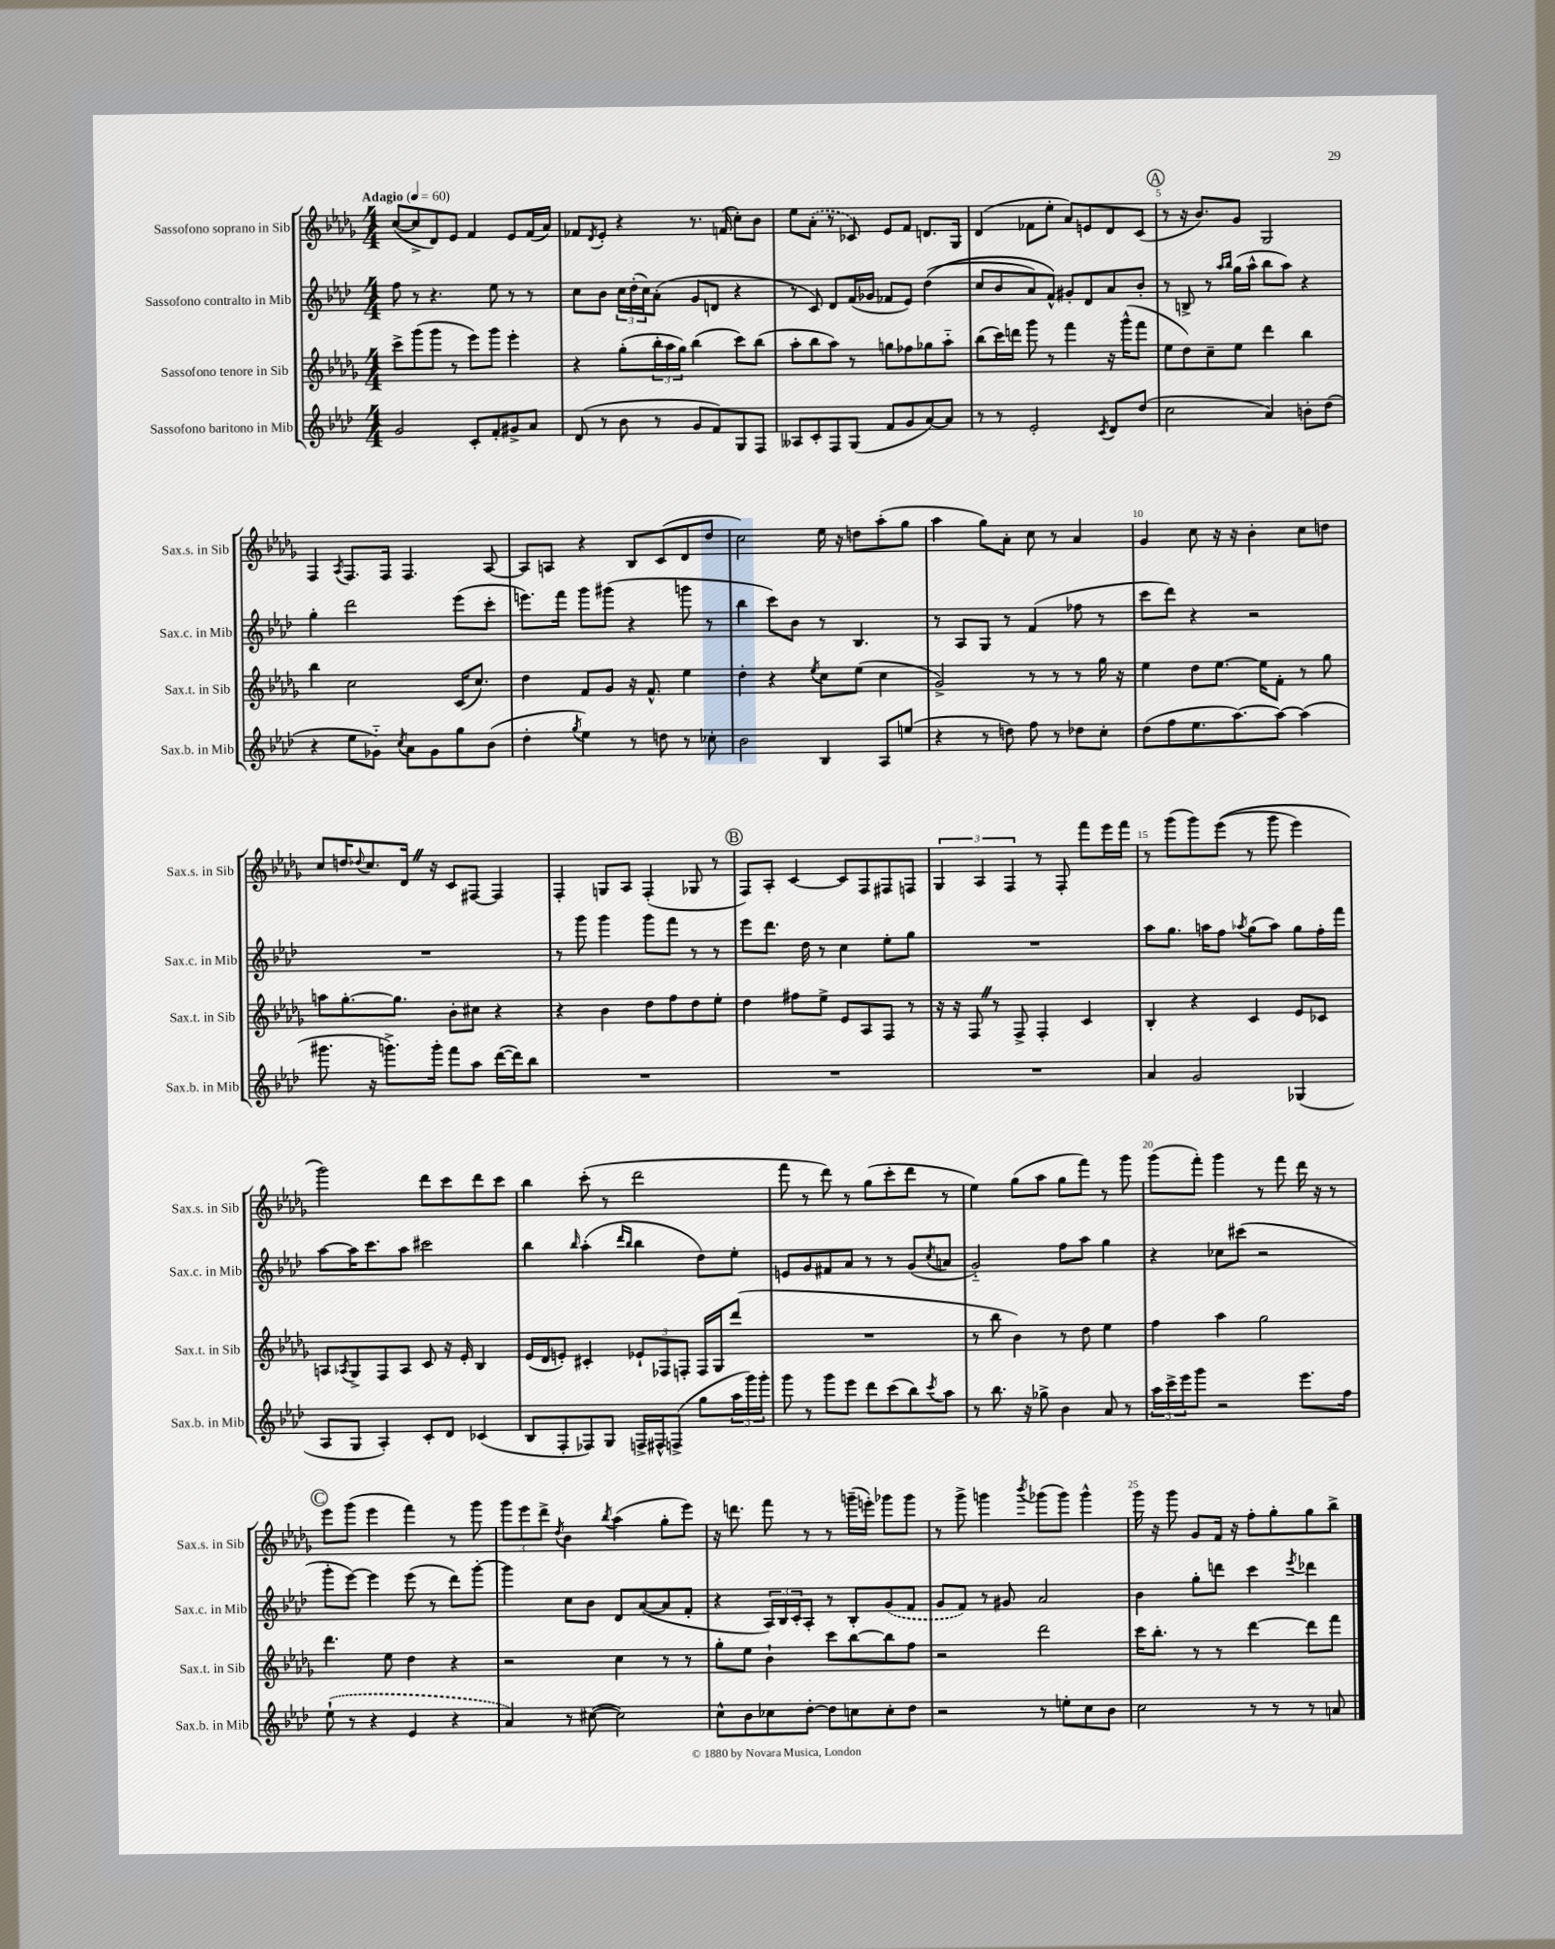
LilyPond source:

<<
\new StaffGroup <<
\new Staff = "s0" \with { instrumentName = "Sassofono soprano in Sib" shortInstrumentName = "Sax.s. in Sib" } {
    \clef treble \key des \major \numericTimeSignature \time 4/4 \tempo "Adagio" 4 = 60
    c''8~( c''8-> des'8) ees'8 f'4 ees'8 f'16( aes'16) |
    fes'8 \acciaccatura { des'8 } ees'8-. r4 r8. f'16( c''8-.) bes'8 |
    ees''8 \once \slurDashed aes'8-.( r8 ces'8) ees'8 f'8 d'8. ges16 |
    des'4( fes'8 ees''8-. aes'8) e'8 des'8 c'8( |
    \mark \markup { \circle "A" } r8 r16 bes'8.) ges'8 ges2 |
    f4 \acciaccatura { aes8 } f8. f16 f4. aes8~ |
    aes8 a8 r4 bes8 c'8( des'8 des''8 |
    c''2) ees''16 r16 d''8 aes''8-.( ges''8 |
    aes''4 ges''8) aes'8-. c''8 r8 aes'4 |
    ges'4 c''8 r16 r16 bes'4-. c''8 d''8 |
    c''8 d''16 \appoggiatura { des''8 } c''8. des'16 \once \override BreathingSign.text = \markup { \musicglyph "scripts.caesura.straight" } \breathe r16 c'8 fis8~ fis4 |
    f4-. g8 aes8 f4-.( ges8 r8 |
    \mark \markup { \circle "B" } f8) aes8-. c'4~ c'8 f8 fis8 f8 |
    \tuplet 3/2 { ges4 aes4 f4 } r8 f8-. f'''8 ees'''16 f'''16 |
    r8 ges'''8( ges'''8) ees'''8(\( r8 ges'''8 ees'''4) |
    ges'''2\) des'''8 c'''8 des'''8 c'''8 |
    bes''4 c'''8-.( r8 des'''2 |
    f'''8 r8 des'''8) r8 ges''8( c'''8-. des'''8 r8 |
    ees''4) ges''8( aes''8 ges''8 f'''8) r8 ges'''8 |
    ges'''8( f'''8-.) ges'''4 r8 f'''8 des'''16 r16 r8 |
    \mark \markup { \circle "C" } ees'''8 ges'''8( ees'''4 f'''4) r8 ges'''8 |
    \tuplet 3/2 { ges'''8 ees'''8 des'''8-> } \acciaccatura { des''8 } bes'4 \acciaccatura { bes''8 } aes''4( ges''8-. ees'''8) |
    r16 d'''8. f'''8 r8 r8 g'''16--( e'''16-.) ges'''8 ges'''8 |
    r8 ges'''8-> g'''4 \acciaccatura { bes'''8 } ges'''8( ges'''8) ges'''4-^ |
    ges'''16 r16 ges'''8 ges'8 f'16 r16 f''8-. ges''8-. ges''8 bes''8-> \bar "|." |
}
\new Staff = "s1" \with { instrumentName = "Sassofono contralto in Mib" shortInstrumentName = "Sax.c. in Mib" } {
    \clef treble \key aes \major \numericTimeSignature \time 4/4
    f''8 r8 r4. ees''8 r8 r8 |
    c''8 bes'8 \tuplet 3/2 { c''16 des''16-.( c''16) } aes'8-.( g'8 d'8 r4 |
    r8 c'8) des'8 f'16( ges'16 fes'8 ees'8) des''4(\( |
    c''8 bes'8 aes'8) f'8-^\) gis'8-. des'8 aes'8 bes'8-. |
    \mark \markup { \circle "A" } r8 b8-> r8 \grace { aes''16 bes''16 } g''16( aes''16-^ bes''8 aes''8) r4 |
    g''4-. des'''2 ees'''8( c'''8-. |
    e'''8.) f'''16 g'''8 gis'''8( r4 g'''8 r8 |
    bes''4 c'''8) bes'8 r8 bes4. |
    r8 aes8 g8 r8 f'4( fes''8 r8 |
    c'''8 des'''8) r4 r2 |
    R1 |
    r8 g'''8 g'''4 g'''8 f'''8 r8 r8 |
    \mark \markup { \circle "B" } ees'''8 des'''8. des''16 r8 c''4 ees''8-. g''8 |
    R1 |
    aes''8 g''8. a''16 f''8 \acciaccatura { aes''8 } g''8( aes''8) g''8 f''16-. f'''16 |
    aes''8~ aes''16 c'''8. aes''8 cis'''2 |
    bes''4 \grace { bes''16 } aes''4-.( \grace { des'''16 bes''16 } bes''4 des''8) ees''8-. |
    e'8 g'8 fis'8 aes'8 r8 r8 g'8( \acciaccatura { c''8 } a'8 |
    g'2-_) f''8 aes''8 g''4 |
    r4 ces''8 cis'''8( r2 |
    \mark \markup { \circle "C" } g'''8-. ees'''8~) ees'''4 ees'''8( r8 des'''8) g'''8~-. |
    g'''4 c''8 bes'8 des'8 aes'8~( aes'8 f'8-. |
    r4 \tuplet 3/2 { aes16) bes16 c'16-. } aes8-. r8 bes8-. \once \slurDashed g'8( f'8 |
    g'8 f'8) r8 gis'8 aes'2 |
    bes'4 g''8-. d'''8 c'''4 \acciaccatura { ees'''8 } des'''4 \bar "|." |
}
\new Staff = "s2" \with { instrumentName = "Sassofono tenore in Sib" shortInstrumentName = "Sax.t. in Sib" } {
    \clef treble \key des \major \numericTimeSignature \time 4/4
    c'''8-> ges'''8( ges'''8 r8 ees'''8) ges'''8 ees'''4-. |
    r4 ges''8-.( \tuplet 3/2 { bes''16-. aes''16 ges''16) } bes''4( c'''8) bes''8( |
    aes''8-. bes''8 aes''8) r8 g''8 fes''8 ges''8 aes''8-_ |
    bes''8( c'''16) d'''16 ges'''8 r8 f'''4 r16 ges'''16-^( f'''8 |
    \mark \markup { \circle "A" } ees''8 des''8) c''8-- ees''8 des'''4 bes''4 |
    bes''4 c''2 c'16( c''8.) |
    des''4 f'8 ges'8 r16 f'8.-^ ees''4 |
    des''4-. r4 \acciaccatura { ees''8 } c''8 ees''8( c''4 |
    ges'2->) r8 r8 r8 ges''16 r16 |
    ees''4 des''8 ees''8.~ ees''16 f'8-. r8 ges''8 |
    a''8 ges''8.~-. ges''8. bes'8-. cis''8 r4 |
    r4 bes'4 des''8 f''8 des''8 ees''8-. |
    \mark \markup { \circle "B" } des''4 fis''8 ees''8-> ees'8 aes8 f8 r8 |
    r16 r16 f8 \once \override BreathingSign.text = \markup { \musicglyph "scripts.caesura.straight" } \breathe r8 f8-> f4-. c'4 |
    bes4-. r4 c'4 ees'8 ces'8 |
    a8 \acciaccatura { aes8 } ges8-> f8 aes8 c'8 r16 ees'16-. bes4 |
    ees'16( des'16 e'8-.) cis'4-. \tuplet 3/2 { ees'8-! fes8 f8-. } f16 ges16 des'''8( |
    R1 |
    r8 bes''8 bes'4) r8 des''8 ees''4 |
    f''4 aes''4 ges''2 |
    \mark \markup { \circle "C" } des'''4. ees''8 des''4 r4 |
    r2 c''4 r8 r8 |
    ges''8-. ees''8 bes'4-! c'''8 bes''8~ bes''8 f''8 |
    r2 des'''2 |
    c'''16 bes''8.-. r8 r8 des'''4~ des'''8 f'''8 \bar "|." |
}
\new Staff = "s3" \with { instrumentName = "Sassofono baritono in Mib" shortInstrumentName = "Sax.b. in Mib" } {
    \clef treble \key aes \major \numericTimeSignature \time 4/4
    g'2 c'8-. f'8-. gis'8-> aes'8 |
    des'8( r8 bes'8 r8 g'8 f'8) g8 f8 |
    aeses8 c'8-. f8 g8( f'8 g'8 aes'8~) aes'8 |
    r8 r8 ees'2-. \acciaccatura { c'8 } des'8 des''8( |
    \mark \markup { \circle "A" } c''2 aes'4) b'8-. des''8( |
    r4 ees''8 ges'8-_) \acciaccatura { c''8 } aes'8 ges'8 g''8 bes'8( |
    des''4-. \acciaccatura { g''8 } ees''4) r8 d''8 r8 ces''8-. |
    bes'2 bes4 aes8 e''8( |
    r4 r8 d''8) f''8 r8 des''8 c''8-. |
    des''8( f''8 ees''8. aes''8.~) aes''8~ aes''4( |
    gis'''8. r16 g'''8.->) g'''16-. f'''8 aes''8 des'''16~( des'''16) bes''8 |
    R1 |
    \mark \markup { \circle "B" } R1 |
    R1 |
    aes'4 g'2 ges4( |
    aes8 g8 aes4-.) c'8-. des'8 ces'4( |
    bes8 f8-. fes8) g8 f16-> fis16-^ f8->( g''8 \tuplet 3/2 { aes''16 g'''16) g'''16-. } |
    g'''8 r8 g'''8 ees'''8 des'''8 c'''8( bes''8) \acciaccatura { c'''8 } aes''8 |
    r8 bes''8. r16 ges''8-> bes'4 aes'8 r8 |
    \tuplet 3/2 { aes''16 c'''16-> ees'''16 } g'''8 r2 ees'''8. f''16 |
    \mark \markup { \circle "C" } \once \slurDashed ees''8-!( r8 r4 ees'4 r4 |
    aes'4) r8 cis''8~( cis''2) |
    c''8-^ bes'8 ces''8 des''8~-. des''8 c''8 c''8-. des''8 |
    r2 r8 e''8-. c''8 bes'8 |
    c''2 r8 r8 r8 a'8 \bar "|." |
}
>>
>>
\layout { \context { \Score \override BarNumber.break-visibility = ##(#f #t #t) barNumberVisibility = #(every-nth-bar-number-visible 5) } }
